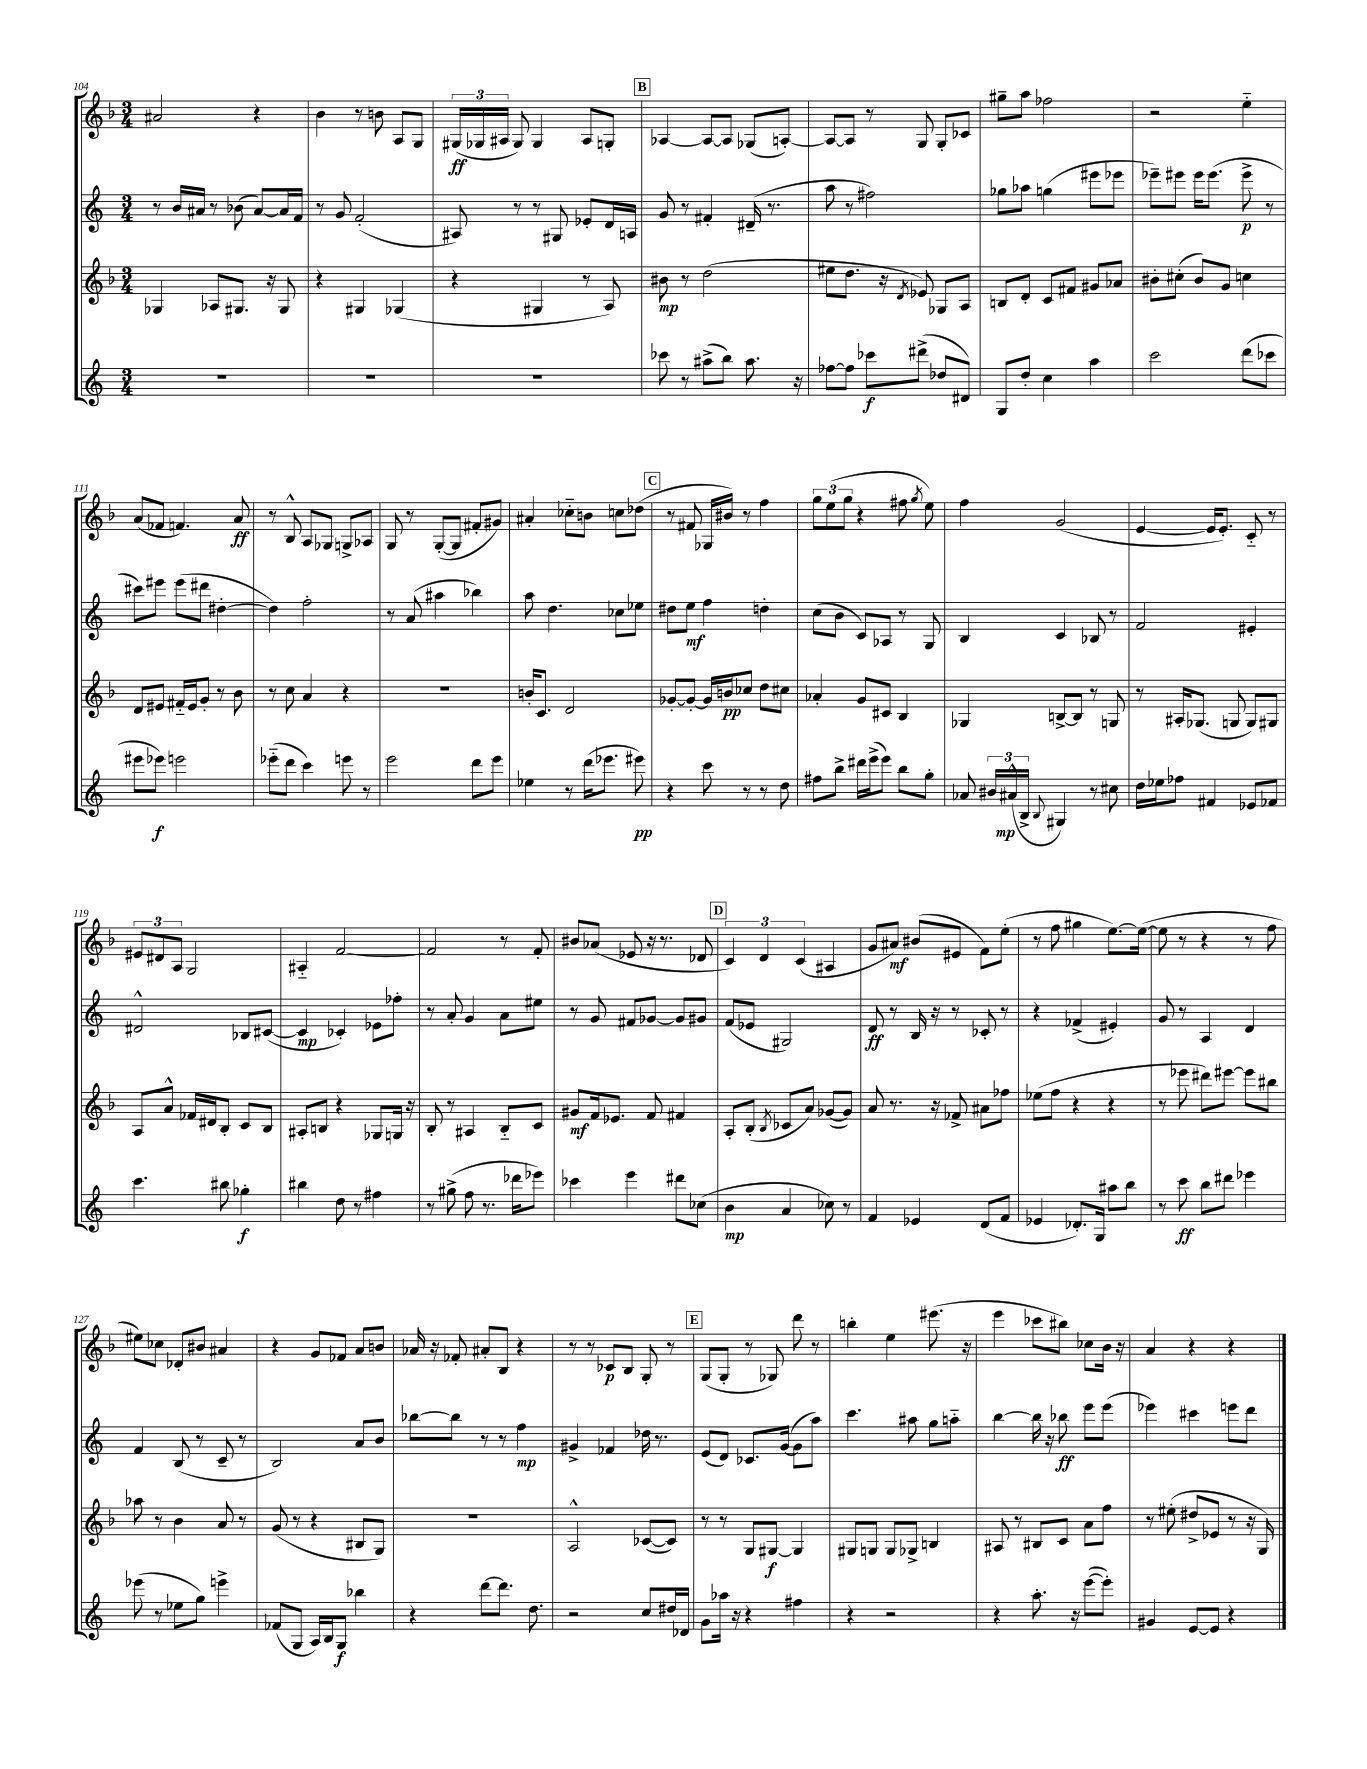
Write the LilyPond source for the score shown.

<<
\new StaffGroup <<
\new Staff = "s0" {
    \clef treble \key f \major \numericTimeSignature \time 3/4
    \autoBeamOff ais'2 r4 |
    bes'4 r8 b'8 a8[ g8] |
    \tuplet 3/2 { gis16[\ff( ges16 ais16] } ges8) ges4 ais8[ g8]-. |
    \mark \markup { \box "B" } aes4~ aes8[~ aes8] ges8[( a8]~-.) |
    a8[~ a8] r8 g8 g8[-. ces'8] |
    gis''8[-- a''8] fes''2 |
    r2 e''4-_ |
    a'8[( fes'8] f'4.) a'8\ff |
    r8 bes8-^ a8[ ges8] g8[-> aes8] |
    g8 r8 g8[~-.( g8] fis'8[-. gis'8]) |
    ais'4-. ces''8[-_ b'8] c''8[ des''8]( |
    \mark \markup { \box "C" } r8 fis'8 ges16[ bis'16]) r8 f''4 |
    \tuplet 3/2 { g''8[ e''8( g''8] } r4 fis''8 \acciaccatura { g''8 } e''8) |
    f''4 g'2( |
    e'4~ e'16[ e'8.]-.) c'8-_ r8 |
    \tuplet 3/2 { eis'8[ dis'8 a8] } g2 |
    ais4-_ f'2~ |
    f'2 r8 f'8-. |
    bis'8[ aes'8]( ees'8 r16 r8. des'8 |
    \mark \markup { \box "D" } \tuplet 3/2 { c'4) d'4 c'4( } ais4 |
    g'8[ ais'8]\mf) bis'8[( eis'8] f'8[) e''8]-.( |
    r8 f''8 gis''4 e''8.[~) e''16]~( |
    e''8 r8 r4 r8 f''8 |
    eis''8[) ces''8] des'8[-. bis'8] ais'4 |
    r4 g'8[ fes'8] a'8[ b'8] |
    aes'16 r16 fes'8-. ais'8[-. bes8] r4 |
    r8 r8 ces'8[\p bes8] g8-. r8 |
    \mark \markup { \box "E" } g8[( g8]-. r8 ges8) d'''8 r8 |
    b''4-. e''4 eis'''8.( r16 |
    e'''4 ces'''8[ bis''8]) ces''8[ bes'16] r16 |
    a'4 r4 r4 \bar "|." |
}
\new Staff = "s1" {
    \clef treble \key c \major \numericTimeSignature \time 3/4
    \autoBeamOff r8 b'16[ ais'16] r8 bes'8( ais'8[~) ais'16 f'16] |
    r8 g'8 f'2-.( |
    ais8) r8 r8 gis8 ees'8[-. d'16 a16] |
    \mark \markup { \box "B" } g'8 r8 fis'4-. dis'16--( r8. |
    a''8 r8 fis''2) |
    ges''8[ aes''8] g''4( eis'''8[ ees'''8] |
    ees'''8[--) eis'''8] eis'''16[ eis'''8.]( eis'''8->\p r8 |
    cis'''8[) eis'''8] eis'''8[( dis'''8] dis''4~-. |
    dis''4) f''2-. |
    r8 a'8( ais''4 bes''4) |
    a''8 d''4. ces''8[ ees''8] |
    \mark \markup { \box "C" } dis''8[ e''8]\mf f''4 d''4-. |
    c''8[( b'8] c'8[) aes8] r8 g8 |
    b4 c'4 bes8 r8 |
    f'2 eis'4-. |
    dis'2-^ bes8[ cis'8]~( |
    cis'4\mp ces'4-.) ees'8[ fes''8]-. |
    r8 a'8-. g'4 a'8[ eis''8] |
    r8 g'8 fis'8[ ges'8]~ ges'8[ gis'8] |
    \mark \markup { \box "D" } f'8[( ees'8] gis2) |
    d'8\ff r8 b16 r16 r8 ces'8-. r8 |
    r4 fes'4->( eis'4-.) |
    g'8 r8 a4 d'4 |
    f'4 b8( r8 c'8-- r8 |
    b2) a'8[ b'8] |
    bes''8[~ bes''8] r8 r8 f''4\mp |
    gis'4-> fes'4 des''16 r8. |
    \mark \markup { \box "E" } e'8[( d'8]) ces'8.[ g'16]~( g'8[ a''8]) |
    c'''4. ais''8 g''8[ a''8]-_ |
    b''4~ b''16 r16 bes''8\ff e'''8[ e'''8]( |
    ees'''4) cis'''4 e'''8[ d'''8] \bar "|." |
}
\new Staff = "s2" {
    \clef treble \key f \major \numericTimeSignature \time 3/4
    \autoBeamOff ges4 aes8[ gis8.] r16 gis8 |
    r4 gis4 ges4( |
    r4 gis4 r8 a8) |
    \mark \markup { \box "B" } bis'8\mp r8 d''2( |
    eis''8[ d''8.] r16 \acciaccatura { d'8 } ees'8) ges8[ a8] |
    b8[ d'8]-. c'8[ fis'8] gis'8[ aes'8] |
    bis'8[-. cis''8]-.( bis'8[) g'8] c''4 |
    d'8[ eis'8] fis'16[-_ eis'16 g'8]-. r8 bes'8 |
    r8 c''8 a'4 r4 |
    R2. |
    b'16[-. c'8.] d'2 |
    \mark \markup { \box "C" } ges'8[~-. ges'8]~-. ges'16[ b'16\pp ces''8] d''8[ cis''8] |
    aes'4-. g'8[ cis'8] bes4 |
    ges4 b8[~-> b8] r8 g8 |
    r8 ais16[-. ges8.]( g8 g8[) gis8] |
    a8[ a'8]-^ fes'16[ dis'16 bes8]-. c'8[ bes8] |
    ais8[-. b8] r4 ges8[ g16] r16 |
    bes8-. r8 ais4 bes8[-_ c'8] |
    gis'8[\mf f'16 ees'8.] f'8 fis'4 |
    \mark \markup { \box "D" } a8[-. bes8]-.( \acciaccatura { bes8 } ces'8[ a'8]) ges'8[~( ges'8]) |
    a'8 r8. r16 fes'8-> ais'8[ fes''8] |
    ees''8[( f''8] r4 r4 |
    r8 ees'''8 dis'''8[) eis'''8]~ eis'''8[ bis''8] |
    aes''8 r8 bes'4 a'8 r8 |
    g'8( r8 r4 bis8[ g8]) |
    R2. |
    a2-^ ces'8[~( ces'8]) |
    \mark \markup { \box "E" } r8 r8 g8[ gis8]~\f gis4 |
    gis8[ g8] g8[ ges8]-> b4 |
    ais8 r8 bis8[ c'8] a'8[ f''8] |
    r8 eis''8-.( dis''8[-> ees'8] r8 r16 g16) \bar "|." |
}
\new Staff = "s3" {
    \clef treble \key c \major \numericTimeSignature \time 3/4
    \autoBeamOff R2. |
    R2. |
    R2. |
    \mark \markup { \box "B" } ces'''8 r8 ais''8[->( b''8]) ais''8. r16 |
    fes''8[~ fes''8] ces'''8[\f dis'''8]->( des''8[ dis'8]) |
    g8[ d''8]-. c''4 a''4 |
    c'''2 d'''8[( ces'''8] |
    eis'''8[ ees'''8]\f) e'''2 |
    ees'''8[-_( d'''8] c'''4) e'''8 r8 |
    e'''2 d'''8[ e'''8] |
    ees''4 r8 d'''16[( ees'''8.] eis'''8\pp) |
    \mark \markup { \box "C" } r4 c'''8 r8 r8 d''8 |
    fis''8[ b''8]-> dis'''16[ e'''16->( e'''8]) b''8[ g''8]-. |
    aes'8 \tuplet 3/2 { bis'16[ ais'16-^\mp( b16]-> } \appoggiatura { b8 } gis4) r8 cis''8 |
    d''16[ ees''16 fes''8] fis'4 ees'8[ fes'8] |
    c'''4. bis''8 ges''4-.\f |
    bis''4 d''8 r8 fis''4 |
    r8 gis''8->( f''8 r8. des'''16[ ees'''8]) |
    ces'''4 e'''4 dis'''8[ ces''8]( |
    \mark \markup { \box "D" } b'4\mp a'4 ces''8) r8 |
    f'4 ees'4 d'8[( f'8] |
    ees'4 des'8.[-.) g16] ais''8[ b''8] |
    r8 c'''8\ff b''8[ dis'''8] ees'''4 |
    ees'''8( r8 ees''8[ g''8]) e'''4-> |
    fes'8[( g8] a16[) b16 g8]\f bes''4 |
    r4 d'''8[~ d'''8.] d''8. |
    r2 c''8[ dis''16 des'16] |
    \mark \markup { \box "E" } g'8[ aes''16] r16 r4 fis''4 |
    r4 r2 |
    r4 a''8.-. r16 e'''8[~( e'''8]-.) |
    gis'4 e'8[~ e'8] r4 \bar "|." |
}
>>
>>
\layout { \context { \Score currentBarNumber = #104 } }
